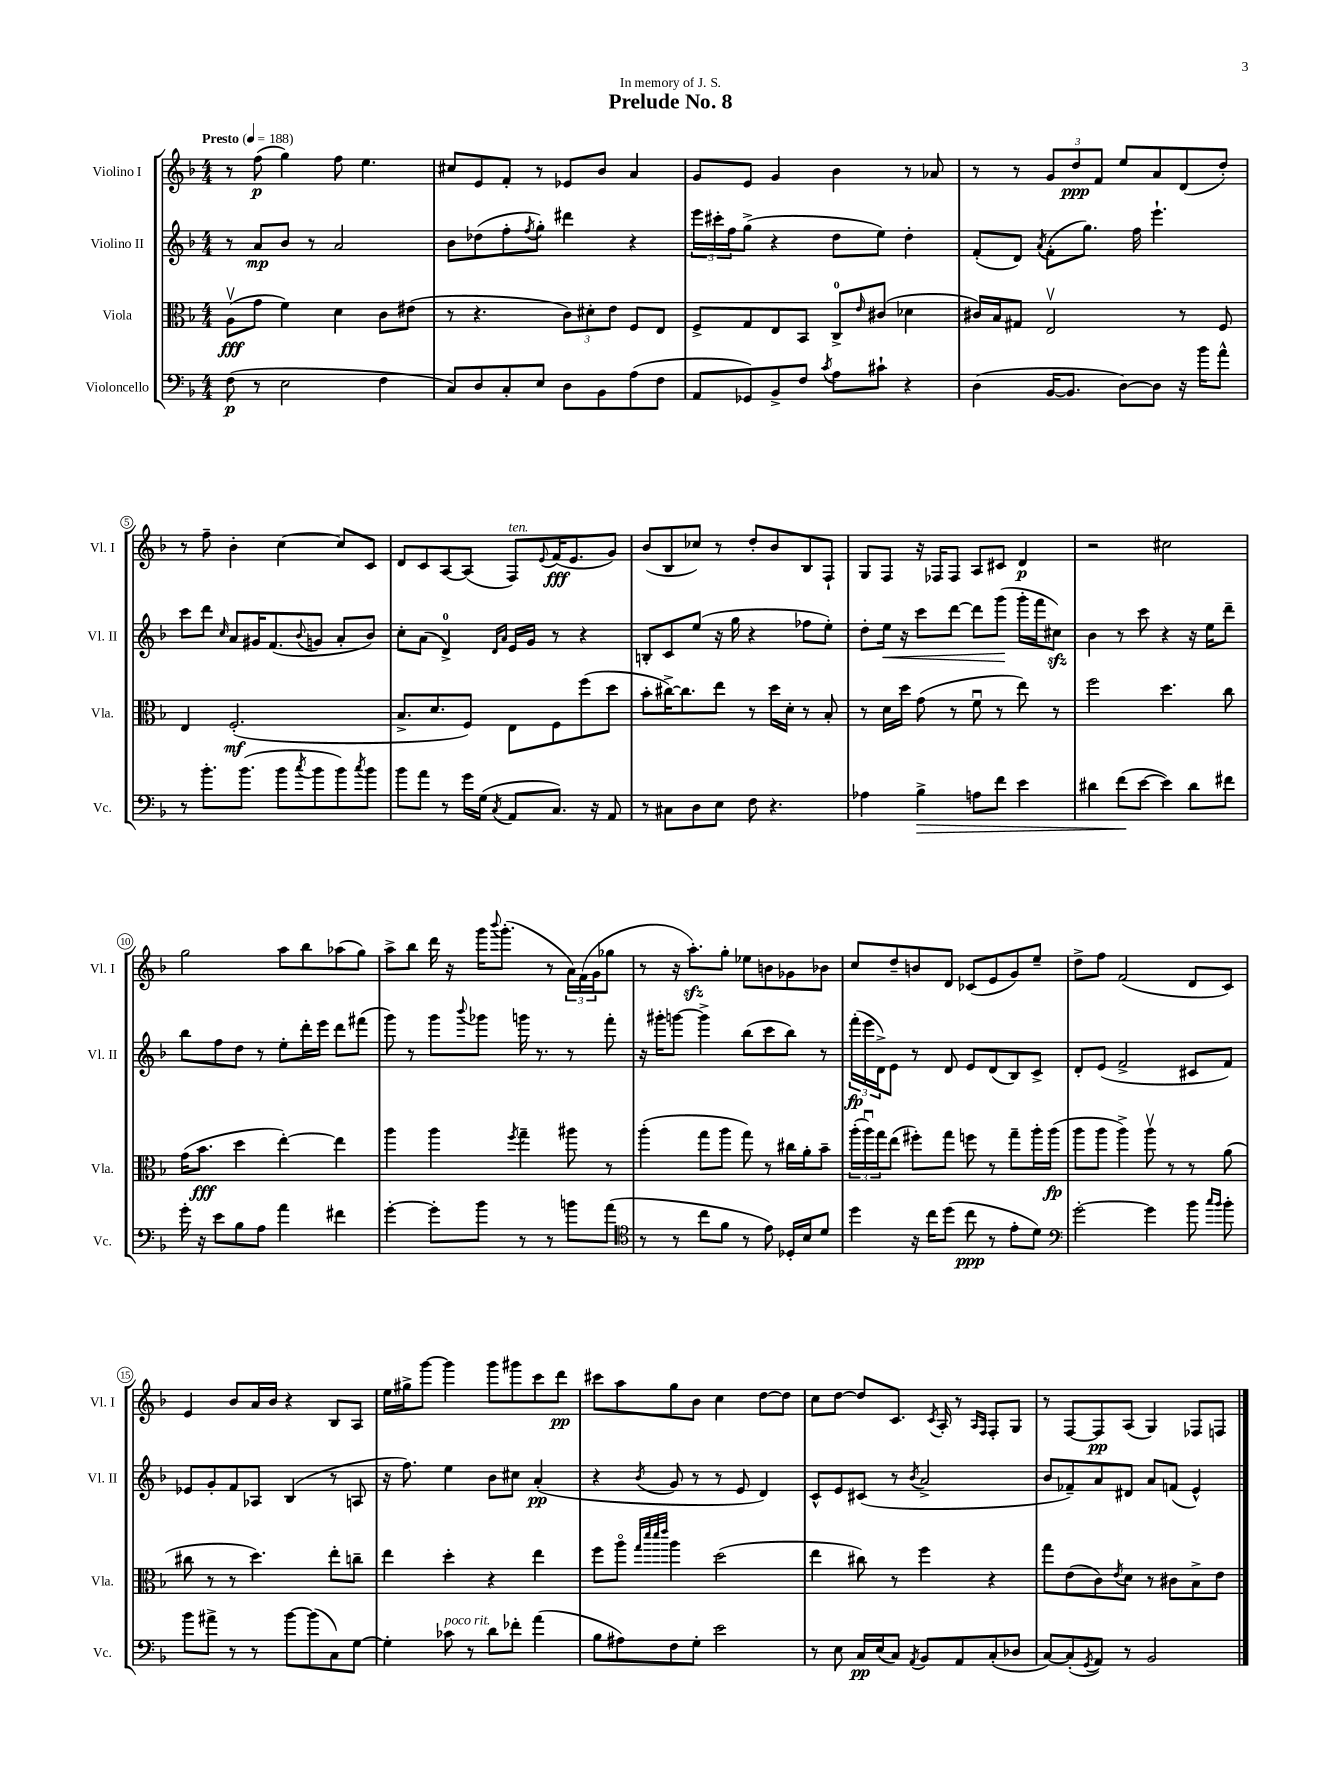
\header { title = "Prelude No. 8" dedication = "In memory of J. S." }
<<
\new StaffGroup <<
\new Staff = "s0" \with { instrumentName = "Violino I" shortInstrumentName = "Vl. I" } {
    \clef treble \key f \major \numericTimeSignature \time 4/4 \tempo "Presto" 4 = 188
    r8 f''8\p( g''4) f''8 e''4. |
    cis''8 e'8 f'8-. r8 ees'8 bes'8 a'4 |
    g'8 e'8 g'4 bes'4 r8 aes'8 |
    r8 r8 \tuplet 3/2 { g'8 d''8\ppp f'8 } e''8 a'8 d'8( d''8-.) |
    r8 f''8-- bes'4-. c''4~ c''8 c'8 |
    d'8 c'8 a8~ a8( f8^\markup { \italic "ten." }) \appoggiatura { e'8 } f'16\fff( e'8. g'8) |
    bes'8( bes8 ces''8) r8 d''8-. bes'8 bes8 f8-! |
    g8 f8 r16 fes16 fes8 a8 cis'8 d'4\p |
    r2 cis''2 |
    g''2 a''8 bes''8 aes''8( g''8) |
    a''8-> bes''8 d'''16 r16 g'''16 \appoggiatura { bes'''8 } g'''8.-.( r8 \tuplet 3/2 { a'16) f'16( g'16 } ges''8 |
    r8 r16 a''8.-.\sfz) g''8-. ees''8 b'8 ges'8 bes'8 |
    c''8 d''8-- b'8 d'8 ces'8( e'8 g'8) e''8-- |
    d''8-> f''8 f'2( d'8 c'8) |
    e'4 bes'8 a'16 bes'16 r4 bes8 a8 |
    e''16 gis''16-> g'''8~ g'''4 g'''8 gis'''8 c'''8 d'''8\pp |
    cis'''8 a''8 g''8 bes'8 c''4 d''8~ d''8 |
    c''8 d''8~ d''8 c'8. \acciaccatura { c'8 } a16-. r8 \grace { a16 f16 } f8-. g8 |
    r8 f8~ f8\pp a8( g4) fes8 f8 \bar "|." |
}
\new Staff = "s1" \with { instrumentName = "Violino II" shortInstrumentName = "Vl. II" } {
    \clef treble \key f \major \numericTimeSignature \time 4/4
    r8 a'8\mp bes'8 r8 a'2 |
    bes'8 des''8( f''8-. \acciaccatura { f''8 } g''8-.) dis'''4 r4 |
    \tuplet 3/2 { e'''16 cis'''16-. f''16 } g''8->( r4 d''8 e''8) d''4-. |
    f'8-.( d'8) \acciaccatura { a'8 } f'8-.( g''8.) f''16 e'''4.-! |
    c'''8 d'''8 \grace { c''16 } a'8 gis'16 f'8.( \appoggiatura { bes'8 } g'8 a'8-. bes'8) |
    c''8-. a'8( d'4-0->) \grace { d'16 a'16 } e'16 g'16 r8 r4 |
    b8-. c'8 e''8( r16 g''16 r4 fes''8 e''8-.) |
    d''8-. e''16\< r16 c'''8 d'''8~ d'''8 g'''8\!( g'''16-. f'''16 cis''8\sfz) |
    bes'4 r8 c'''8 r4 r16 e''16 d'''8-- |
    bes''8 f''8 d''8 r8 e''8-. d'''16-. e'''16 d'''8 fis'''8( |
    g'''8) r8 g'''8 \appoggiatura { bes'''8 } ges'''8 g'''16 r8. r8 f'''8-. |
    r16 gis'''16-. g'''8~ g'''4-> bes''8( c'''8 bes''8) r8 |
    \tuplet 3/2 { f'''16-.\fp( e'''16 d'16->) } e'8 r8 d'8 e'8 d'8( bes8) c'8-> |
    d'8-. e'8( f'2-> cis'8 f'8) |
    ees'8 g'8-. f'8 aes8 bes4( r8 a8 |
    r16 f''8.) e''4 bes'8 cis''8 a'4-.\pp( |
    r4 \acciaccatura { bes'8 } g'8 r8 r8 e'8 d'4) |
    c'8-^ e'8 cis'8( r8 \acciaccatura { bes'8 } a'2-> |
    bes'8 fes'8--) a'8 dis'8 a'8 f'8( e'4-^) \bar "|." |
}
\new Staff = "s2" \with { instrumentName = "Viola" shortInstrumentName = "Vla." } {
    \clef alto \key f \major \numericTimeSignature \time 4/4
    a8\upbow\fff( g'8 f'4) d'4 c'8 eis'8( |
    r8 r4. \tuplet 3/2 { c'8) dis'8-. e'8 } f8 e8 |
    f8-> g8 e8 bes,8 c8-0-> \grace { e'16 } cis'8( des'4 |
    cis'16) bes16 gis8 e2\upbow r8 f8 |
    e4 f2.-.\mf( |
    bes8.-> d'8. f8) e8 f8 f''8( d''8 |
    bes'8-. cis''16~->) cis''8. e''8 r8 d''16 d'16-. r8 bes8-. |
    r8 d'16 d''16 g'8( r8 f'8\downbow r8 e''8) r8 |
    f''2 d''4. c''8 |
    g'16( bes'8.\fff d''4 e''4~-.) e''4 |
    a''4 a''4 \acciaccatura { f''8 } g''4-- ais''8 r8 |
    a''4-.( g''8 a''8 g''8) r8 cis''16 a'16-. bes'8-- |
    \tuplet 3/2 { a''16-.( a''16\downbow) g''16 } e''8( fis''8-.) g''8 f''8 r8 g''8-- a''16-. a''16\fp( |
    a''8 a''8 a''4->) a''8\upbow r8 r8 a'8( |
    cis''8 r8 r8 d''4.) e''8-. c''8-- |
    e''4 d''4-. r4 e''4 |
    f''8 a''8\flageolet \grace { g''32 d'''32 d'''32 e'''32 } a''4 d''2( |
    e''4 cis''8) r8 f''4 r4 |
    g''8 e'8( c'8) \acciaccatura { e'8 } d'8 r8 cis'8 bes8-> e'8 \bar "|." |
}
\new Staff = "s3" \with { instrumentName = "Violoncello" shortInstrumentName = "Vc." } {
    \clef bass \key f \major \numericTimeSignature \time 4/4
    f8\p( r8 e2 f4 |
    c8) d8 c8-. e8 d8 bes,8 a8( f8 |
    a,8 ges,8) bes,8-> f8 \acciaccatura { c'8 } a8 cis'8-! r4 |
    d4( bes,16~ bes,8. d8~) d8 r16 bes'16 a'8-^ |
    r8 bes'8.-. bes'8.( bes'8 \acciaccatura { c''8 } bes'8 bes'8) \acciaccatura { c''8 } bes'8 |
    bes'8 a'8 r8 g'16 g16( \acciaccatura { c8 } a,8 c8.) r16 a,8 |
    r8 cis8 d8 e8 f8 r4. |
    aes4 bes4->\> a8 f'8 e'4 |
    dis'4 f'8\!( e'8~ e'4) dis'8 fis'8 |
    g'16-. r16 e'8 bes8 a8 a'4 fis'4 |
    g'4~-. g'8-. bes'8 r8 r8 b'8 a'8( |
    \clef tenor r8 r8 c''8 f'8 r8 e'8) des16-. bes16 d'8 |
    d''4 r16 c''16 d''8( c''8\ppp r8 e'8-. d'8) |
    \clef bass g'2~-. g'4 bes'8 \grace { c''16 bes'16 } bes'8-. |
    bes'8 ais'8-> r8 r8 bes'8~ bes'8( c8) g8~ |
    g4-. ces'8^\markup { \italic "poco rit." } r8 d'8 fes'8-. a'4( |
    bes8 ais8) f8 g8-. e'2 |
    r8 e8 c16\pp e16( c8) \acciaccatura { a,8 } bes,8 a,8 c8-.( des8 |
    c8~) c8-.( \acciaccatura { g,8 } a,8) r8 bes,2 \bar "|." |
}
>>
>>
\layout { \context { \Score \override BarNumber.stencil = #(make-stencil-circler 0.1 0.3 ly:text-interface::print) } }
